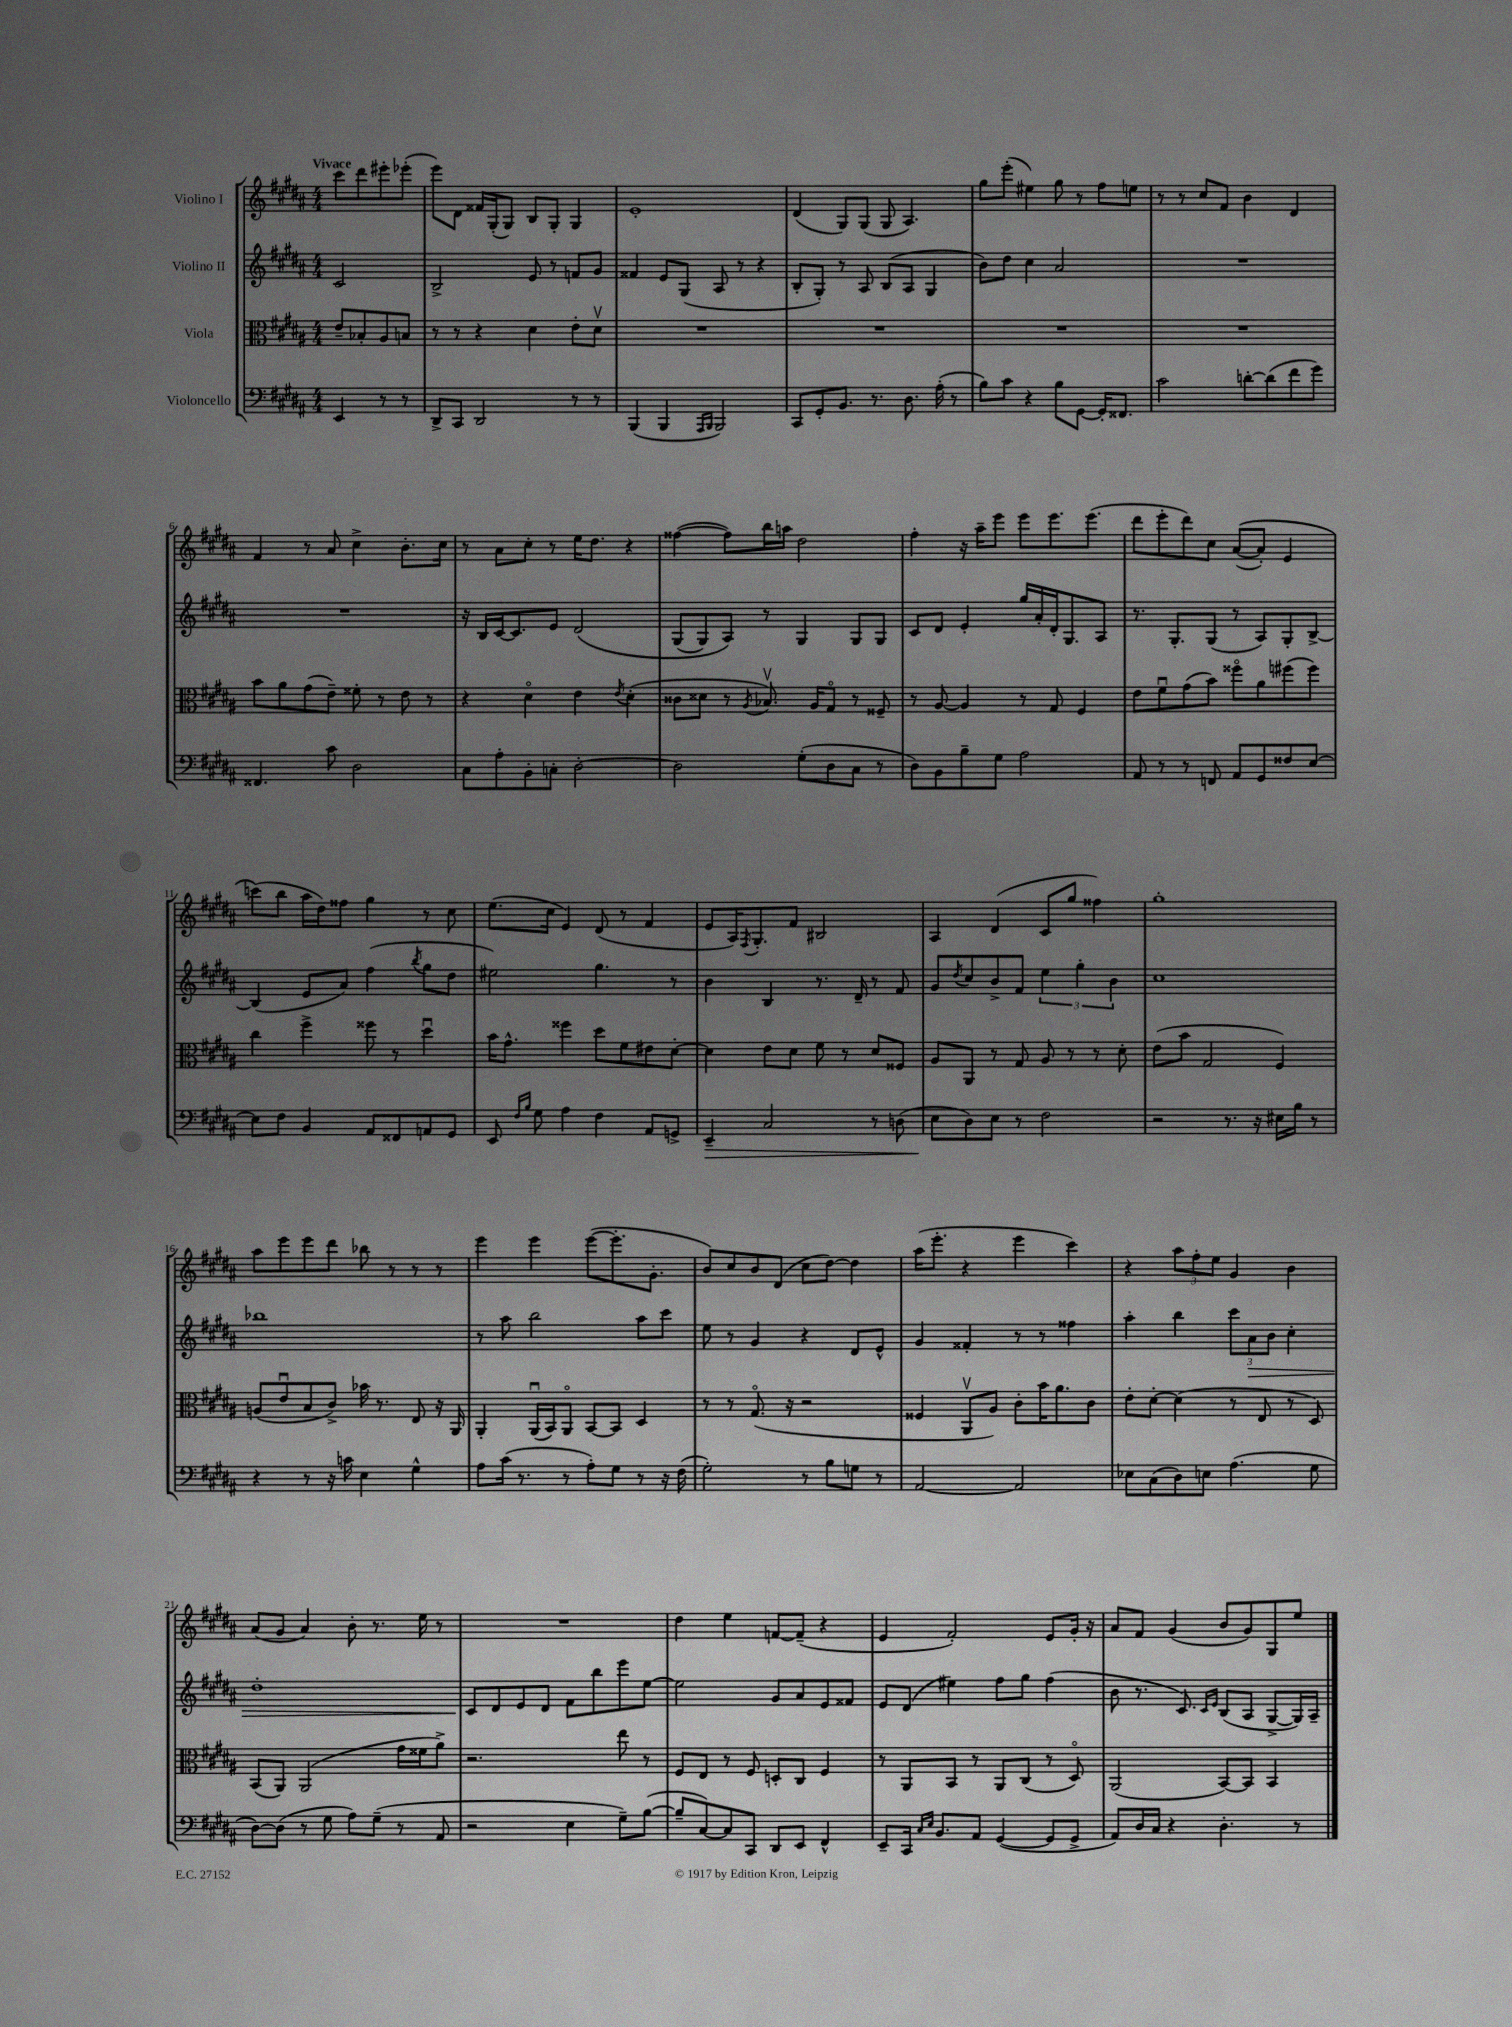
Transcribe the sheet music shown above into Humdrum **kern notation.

**kern	**dynam	**kern	**kern	**dynam	**kern
*part4	*part4	*part3	*part2	*part2	*part1
*staff4	*staff4	*staff3	*staff2	*staff2	*staff1
*I"Violoncello	*	*I"Viola	*I"Violino II	*	*I"Violino I
*clefF4	*	*clefC3	*clefG2	*	*clefG2
*k[f#c#g#d#a#]	*	*k[f#c#g#d#a#]	*k[f#c#g#d#a#]	*	*k[f#c#g#d#a#]
*M4/4	*	*M4/4	*M4/4	*	*M4/4
=	=	=	=	=	=
!	!	!	!	!	!LO:TX:a:B:t=Vivace
4EE/	.	8e~/L	2c#/	.	8ccc#\L
.	.	8B-X'/	.	.	8ddd#\
8r	.	8A#/	.	.	8eee#X'\
8r	.	8Bn/J	.	.	(8eee-X'\J
=1	=1	=1	=1	=1	=1
8DD#^/L	.	8r	2B^/	.	8eee\L)
8CC#/J	.	8r	.	.	8d#\J
2DD#/	.	4r	.	.	16f##X/LL
.	.	.	.	.	(16G#'/J
.	.	.	.	.	8G#/J)
.	.	4d#\	8e/	.	8B/L
.	.	.	8r	.	8G#'/J
8r	.	8e'\L	8fn/L	.	4G#/
8r	.	8d#v\J	8g#/J	.	.
=2	=2	=2	=2	=2	=2
(4BBB/	.	1r	4f##X/	.	1e'
4BBB/	.	.	8e/L	.	.
.	.	.	(8G#/J	.	.
16qqAAA#/LL	.	.	.	.	.
16qqBBB/JJ	.	.	.	.	.
2BBB/)	.	.	8A#/	.	.
.	.	.	8r	.	.
.	.	.	4r	.	.
=3	=3	=3	=3	=3	=3
8CC#/L	.	1r	8B'/L	.	(4d#/
8GG#'/	.	.	8G#'/J)	.	.
8.BB/J	.	.	8r	.	8G#/L)
.	.	.	8A#/	.	(8G#/J
8.r	.	.	.	.	.
.	.	.	(8B/L	.	8G#/
8.D#\	.	.	8A#/J	.	4.A#/)
.	.	.	4G#/	.	.
(16A#'\	.	.	.	.	.
8r	.	.	.	.	.
=4	=4	=4	=4	=4	=4
8B\L)	.	1r	8b\L)	.	8gg#\L
8c#\J	.	.	8dd#\J	.	(8eee'\J
4r	.	.	4cc#\	.	4ee#X\)
8B\L	.	.	2a#/	.	8gg#\
[8GG#\J	.	.	.	.	8r
16GG#'/KL]	.	.	.	.	8ff#\L
8.FF##X/J	.	.	.	.	.
.	.	.	.	.	8een\J
=5	=5	=5	=5	=5	=5
2c#\	.	1r	1r	.	8r
.	.	.	.	.	8r
.	.	.	.	.	8cc#/L
.	.	.	.	.	8f#/J
[8dn'\L	.	.	.	.	4b\
(8d\]	.	.	.	.	.
8f#\	.	.	.	.	4d#/
8g#\J)	.	.	.	.	.
!!LO:LB:g=z
=6	=6	=6	=6	=6	=6
4.FF##X/	.	8b\L	1r	.	4f#/
.	.	8a#\	.	.	.
.	.	(8g#\	.	.	8r
8c#\	.	8e~\J)	.	.	8a#/
2D#\	.	8f##X'\	.	.	4cc#^\
.	.	8r	.	.	.
.	.	8e\	.	.	8.b'\L
.	.	8r	.	.	.
.	.	.	.	.	16cc#\Jk
=7	=7	=7	=7	=7	=7
8C#\L	.	4r	16r	.	8r
.	.	.	16B/LL	.	.
8A#'\	.	.	[16c#/J	.	8a#\L
.	.	.	8.c#/]	.	.
8BB'\	.	4d#\	.	.	8cc#'\J
8Cn'\J	.	.	8e/J	.	8r
[2D#'\	.	4e\	(2d#/	.	16ee\KL
.	.	.	.	.	8.dd#\J
.	.	8qe/	.	.	.
.	.	(4d#'\	.	.	4r
=8	=8	=8	=8	=8	=8
2D#\]	.	8c##X\L	(8G#/L	.	([4ff##X\
.	.	8d##X\J	8G#/)	.	.
.	.	8r	8A#/J)	.	8ff##\L])
.	.	8qA#/	.	.	.
.	.	8.B-Xv/)	8r	.	16bb\L
.	.	.	.	.	16aan\JJ
(8G#'\L	.	.	4G#/	.	2dd#\
.	.	16A#/KL	.	.	.
8D#\	.	8G#/J	.	.	.
8C#\J	.	8r	8G#/L	.	.
8r	.	8F##X~/	8G#/J	.	.
=9	=9	=9	=9	=9	=9
8D#\L)	.	8r	8c#/L	.	4ff#'\
8BB\	.	[8A#/	8d#/J	.	.
8B~\	.	4A#/]	4e'/	.	16r
.	.	.	.	.	16aa#~\KL
8G#\J	.	.	.	.	8eee\J
2A#\	.	8r	16gg#/LL	.	8eee\L
.	.	.	16a#'/	.	.
.	.	8G#/	16d#'/J	.	8.eee\
.	.	.	8.G#/	.	.
.	.	4F#/	.	.	.
.	.	.	.	.	(8.eee\J
.	.	.	8A#/J	.	.
=10	=10	=10	=10	=10	=10
8AA#/	.	8e\L	8.r	.	8ddd#\L
8r	.	8f#u\	.	.	8eee'\
.	.	.	8.G#'/L	.	.
8r	.	(8g#\	.	.	8ddd#\)
8FFn/	.	8b\J)	(8G#/J	.	8cc#\J
8AA#/L	.	8ff##X\L	8r	.	(([8a#/L
8GG#/	.	8a#\	8A#/L)	.	8a#'/J])
8F##X/	.	(8ff#X\	8G#'/	.	4e/
[8E/J	.	8ff#\J)	[8B^/J	.	.
!!LO:LB:g=z
=11	=11	=11	=11	=11	=11
8E\L]	.	4cc#\	(4B/]	.	(8cccn\L)
8F#\J	.	.	.	.	8bb\J
4BB/	.	4ff#^\	8e/L	.	16aa#\LL
.	.	.	.	.	16dd#\J)
.	.	.	8a#/J)	.	8ff##X\J
8AA#/L	.	8ff##X\	(4ff#\	.	4gg#\
8FF##X/	.	8r	.	.	.
.	.	.	8qbb/	.	.
8AAn/	.	4dd#u\	8gg#\L	.	8r
8GG#/J	.	.	8dd#\J	.	8cc#\
=12	=12	=12	=12	=12	=12
8EE/	.	16b\KL	2ee#X\)	.	(8.ee\L
.	.	8.g#^^\J	.	.	.
16qqF#/LL	.	.	.	.	.
16qqB/JJ	.	.	.	.	.
8G#\	.	.	.	.	.
.	.	.	.	.	16cc#\Jk
4A#\	.	4ff##X\	.	.	4e/)
4F#\	.	8dd#\L	4.gg#\	.	(8d#/
.	.	8f#\	.	.	8r
8AA#/L	.	8e#X\	.	.	4f#/
8GGn^/J	.	[8d#'\J	8r	.	.
=13	=13	=13	=13	=13	=13
!	!LO:HP:b	!	!	!	!
4EE~/	>	4d#\]	4b\	.	8e/L
.	.	.	.	.	16A#/K)
.	.	.	.	.	8qF#/
.	.	.	.	.	8.G#'/
2C#/	.	8e\L	4B/	.	.
.	.	8d#\J	.	.	8f#/J
.	.	8f#\	8.r	.	2B#X/
.	.	8r	.	.	.
.	.	.	16d#~/	.	.
8r	.	8d#/L	8r	.	.
(8Dn\	.	8F##X/J	8f#/	.	.
=14	=14	=14	=14	=14	=14
8E\L	.	8A#/L	8g#/L	.	4A#/
.	.	.	8qdd#/	.	.
8D#\)	]	8AA#/J	8cc#/	.	.
8E\J	.	8r	8b^/	.	(4d#/
8r	.	8G#/	8f#/J	.	.
2F#\	.	8A#/	6ee\	.	8c#/L
.	.	8r	.	.	8gg#/J
.	.	.	6gg#'\	.	.
.	.	8r	.	.	4ff##X\)
.	.	.	6b\	.	.
.	.	8d#'\	.	.	.
=15	=15	=15	=15	=15	=15
2r	.	(8e\L	1cc#	.	1gg#'
.	.	8b\J	.	.	.
.	.	2G#/	.	.	.
8.r	.	.	.	.	.
16r	.	.	.	.	.
16E#X\LL	.	4F#/)	.	.	.
16B\JJ	.	.	.	.	.
8r	.	.	.	.	.
!!LO:LB:g=z
=16	=16	=16	=16	=16	=16
4r	.	(8An/L	1bb-X	.	8aa#\L
.	.	8eu/	.	.	8eee\
8r	.	8B/	.	.	8eee\
16r	.	8c#^/J)	.	.	8ddd#\J
16cn\	.	.	.	.	.
4E\	.	16b-X\	.	.	8bb-X\
.	.	8.r	.	.	.
.	.	.	.	.	8r
4G#^^\	.	8E/	.	.	8r
.	.	16r	.	.	8r
.	.	16AA#/	.	.	.
=17	=17	=17	=17	=17	=17
8A#\L	.	4AA#'/	8r	.	4eee\
(16c#\Jk	.	.	8aa#\	.	.
8.r	.	.	.	.	.
.	.	(16AA#u/LL	2bb\	.	4eee\
.	.	16BB/J)	.	.	.
8r	.	8AA#/J	.	.	.
8A#'\L)	.	[8BB/L	.	.	([8eee\L
8G#\J	.	8BB/J]	.	.	8.eee'\]
8r	.	4D#/	8aa#\L	.	.
.	.	.	.	.	8.g#'\J
16r	.	.	8ccc#\J	.	.
(16F#\	.	.	.	.	.
=18	=18	=18	=18	=18	=18
2G#'\)	.	8r	8ee\	.	8b/L)
.	.	8r	8r	.	8cc#/
.	.	(8.G#/	4g#/	.	8b/
.	.	.	.	.	(8d#/J
.	.	16r	.	.	.
8r	.	2r	4r	.	8cc#\L
8B\L	.	.	.	.	[8dd#\J)
8Gn\J	.	.	8d#/L	.	4dd#\]
8r	.	.	8e^^/J	.	.
=19	=19	=19	=19	=19	=19
[2AA#/	.	4F##X/	4g#/	.	(16aa#\KL
.	.	.	.	.	8.eee'\J
.	.	8AA#v/L	4f##X'/	.	4r
.	.	8A#/J)	.	.	.
2AA#/]	.	8c#'\L	8r	.	4eee\
.	.	16b\K	8r	.	.
.	.	8.a#\	.	.	.
.	.	.	4ff##X\	.	4ccc#\)
.	.	8c#\J	.	.	.
=20	=20	=20	=20	=20	=20
8E-X\L	.	8e'\L	4aa#'\	.	4r
(8C#\	.	[8d#'\J	.	.	.
8D#\)	.	(4d#\]	4bb\	.	12aa#\L
.	.	.	.	.	12ff#'\
8En\J	.	.	.	.	.
.	.	.	.	.	12ee\J
(4.A#\	.	8r	12ccc#\L	.	4g#/
!	!	!	!	!LO:HP:b	!
.	.	.	12a#\	>	.
.	.	8E/	.	.	.
.	.	.	12b\J	.	.
.	.	8r	4cc#'\	.	4b\
8G#\	.	8D#/)	.	.	.
!!LO:LB:g=z
=21	=21	=21	=21	=21	=21
[8D#\L)	.	(8BB/L	1dd#'	.	(8a#/L
(8D#\J]	.	8AA#/J)	.	.	8g#/J
8r	.	(2AA#/	.	.	4a#/)
8G#\	.	.	.	.	.
8A#\L)	.	.	.	.	8b'\
(8G#~\J	.	.	.	.	8.r
8r	.	16g#\LL	.	.	.
.	.	16f##X\J	.	.	16ee\
8AA#/	.	8a#^\J)	.	.	8r
=22	=22	=22	=22	=22	=22
2r	.	2.r	8c#/L	.	1r
.	.	.	8d#/	]	.
.	.	.	8e/	.	.
.	.	.	8d#/J	.	.
4E\	.	.	8f#\L	.	.
.	.	.	8bb\	.	.
8G#~\L)	.	8ee\	8eee\	.	.
([8B\J	.	8r	[8ee\J	.	.
=23	=23	=23	=23	=23	=23
8B~/L]	.	8F#/L	2ee\]	.	4dd#\
[8C#/)	.	8E/J	.	.	.
8C#/]	.	8r	.	.	4ee\
8CC#/J	.	8F#/	.	.	.
8DD#/L	.	8Dn'/L	8g#/L	.	[8fn/L
8EE/J	.	8C#/J	8a#/	.	(8f~/J]
4FF#^^/	.	4F#/	8e/	.	4r
.	.	.	8f##X/J	.	.
=24	=24	=24	=24	=24	=24
8EE~/L	.	8r	8e/L	.	4e/
16CC#/Jk	.	8AA#/L	(8d#/J	.	.
16qqC#/LL	.	.	.	.	.
16qqE/JJ	.	.	.	.	.
8.BB/L	.	.	.	.	.
.	.	8BB/J	4ee#X\)	.	2f#'/)
8AA#/J	.	8r	.	.	.
([4GG#/	.	8AA#/L	8ff#\L	.	.
.	.	(8C#/J	8gg#\J	.	.
8GG#/L]	.	8r	(4ff#\	.	8e/L
8GG#^/J	.	8D#/)	.	.	16g#'/Jk
.	.	.	.	.	16r
=25	=25	=25	=25	=25	=25
8AA#/L)	.	(2AA#/	8b\	.	8a#/L
16D#/L	.	.	8.r	.	8f#/J
16C#/JJ	.	.	.	.	.
4r	.	.	.	.	(4g#/
.	.	.	8.c#/)	.	.
.	.	.	16qqc#/LL	.	.
.	.	.	16qqe/JJ	.	.
4.D#'\	.	[8BB/L)	(8B/L	.	8b/L
.	.	8BB/J]	8A#/J	.	8g#/)
.	.	4BB/	[8G#^/L	.	8G#/
8r	.	.	16G#/L])	.	8ee/J
.	.	.	16A#~/JJ	.	.
==	==	==	==	==	==
*-	*-	*-	*-	*-	*-
